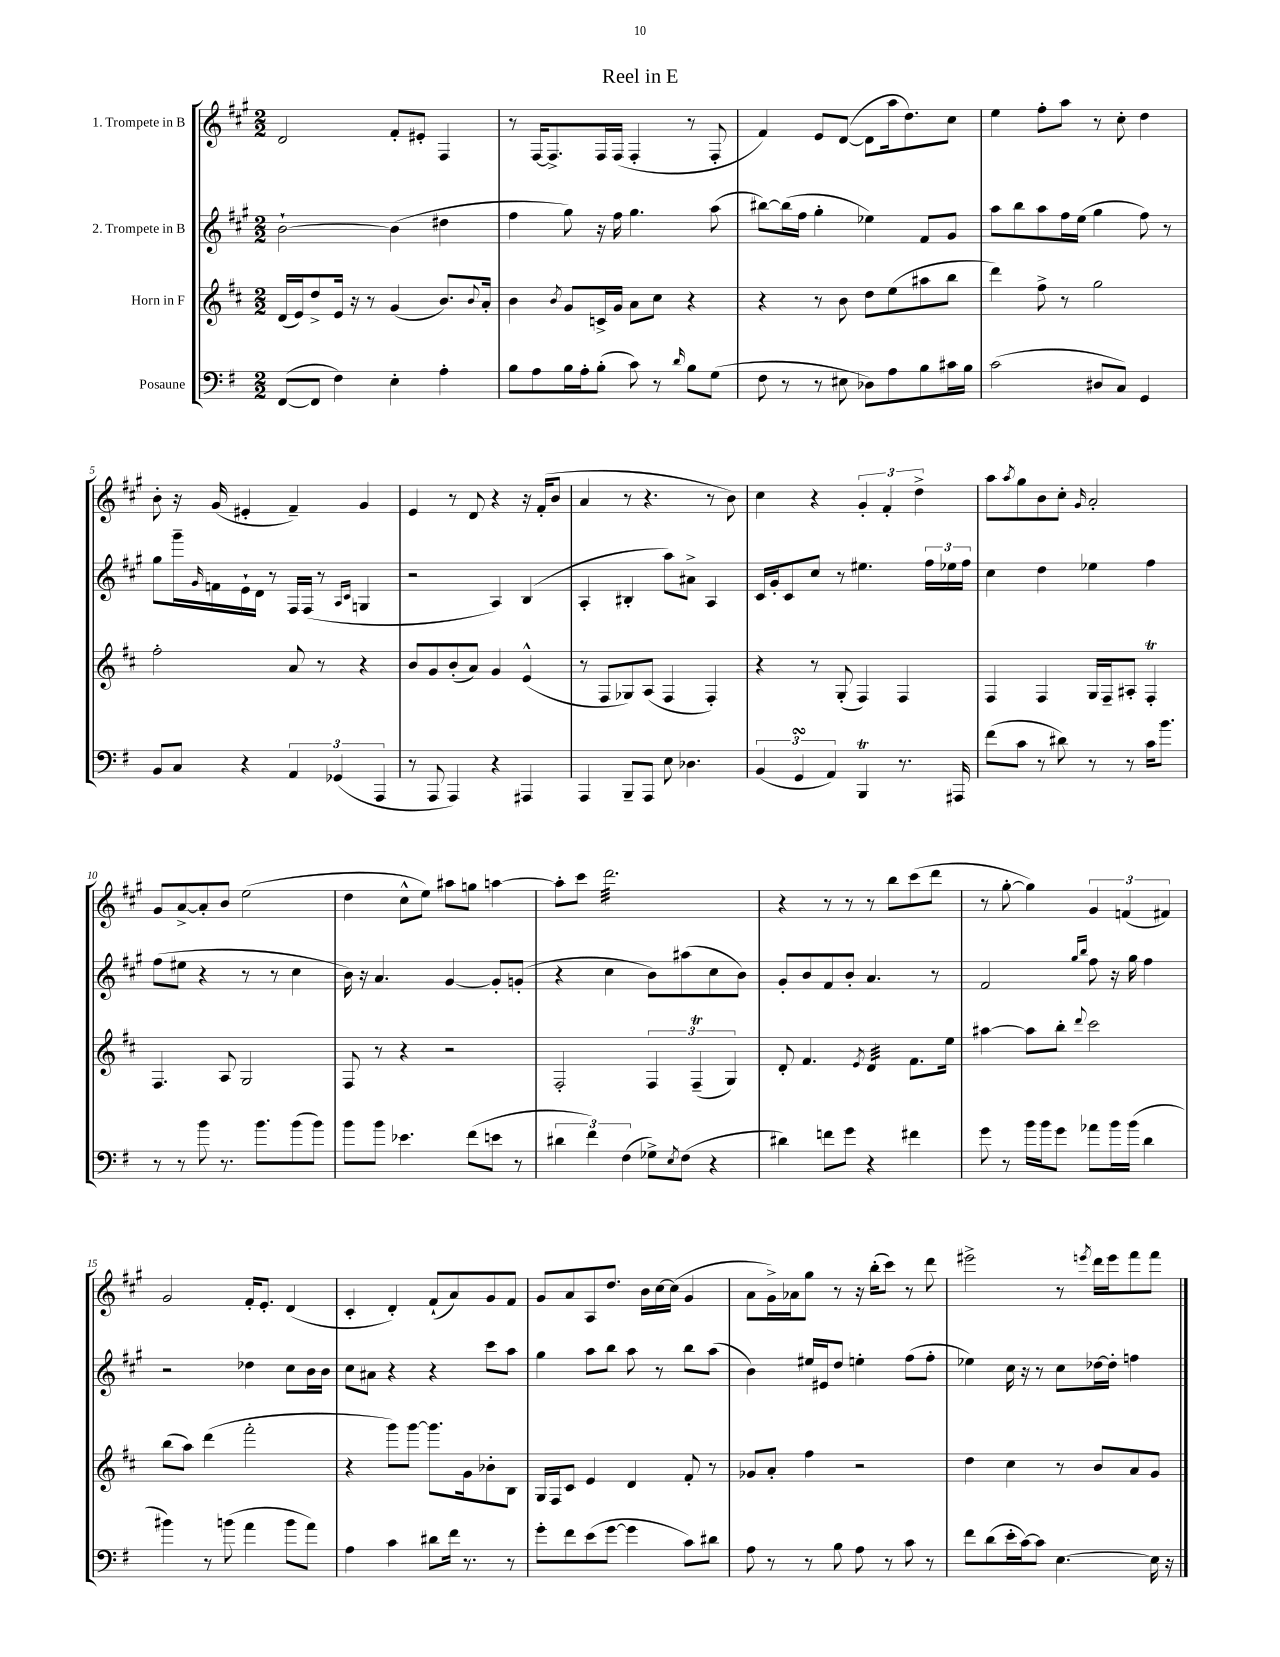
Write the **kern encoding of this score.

**kern	**kern	**kern	**kern
*staff4	*staff3	*staff2	*staff1
*clefF4	*clefG2	*clefG2	*clefG2
*k[f#]	*k[f#c#]	*k[f#c#g#]	*k[f#c#g#]
*M2/2	*M2/2	*M2/2	*M2/2
([8FF#/L	(16d/LL	[2b`\	2d/
.	16e/J)	.	.
8FF#/]J	8dd^/	.	.
4F#\)	16e/Jk	.	.
.	16r	.	.
.	8r	.	.
4E'\	(4g/	(4b\]	8f#'/L
.	.	.	8e#'/J
4A'\	8.b/L)	4dd#\	4F#/
.	8qqb/	.	.
.	16a'/Jk	.	.
=	=	=	=
8B\L	4b\	4ff#\	8r
8A\	.	.	[16F#/LK
.	.	.	8.F#^/]
.	8qb/	.	.
16B\L	8g/L	8gg#\)	.
16A'\J	.	.	.
(8B'\J	16c^/L	16r	16F#/L
.	16g/JJ	16ff#\	(16F#/JJ
8c\)	8a\L	4.gg#\	4F#'/
8r	8cc#\J	.	.
16qqd/	.	.	.
8B\L	4r	.	8r
(8G\J	.	(8aa\	8F#'/
=	=	=	=
8F#\	4r	[8bb#\L)	4f#/)
8r	.	(16bb#\]L	.
.	.	16ff#\JJ	.
8r	8r	4gg#'\	8e/L
8E#\	8b\	.	([8d/J
8D-\L)	8dd\L	4ee-\)	8d\]L
8A\	(8ee\	.	16aa\k
.	.	.	8.dd\)
8B\	8aa#\	8f#/L	.
16c#\L	8bb\J	8g#/J	8cc#\J
16B\JJ	.	.	.
=	=	=	=
(2c\	4ddd\)	8aa\L	4ee\
.	.	8bb\	.
.	8ff#^\	8aa\	8ff#'\L
.	8r	16ff#\L	8aa\J
.	.	(16ee\JJ	.
8D#/L	2gg\	4gg#\	8r
8C/J)	.	.	8cc#'\
4GG/	.	8ff#\)	4dd\
.	.	8r	.
=	=	=	=
8BB/L	2ff#'\	8gg#\L	8b'\
8C/J	.	16ggg#~\L	16r
.	.	16qqg#/	.
.	.	16f\	(16g#/
4r	.	16e`\	4e#'/
.	.	16d\JJ	.
.	.	8r	.
6AA/	8a/	16F#/LL	4f#~/)
.	.	(16F#/JJ	.
.	8r	8r	.
(6GG-/	.	.	.
.	.	16qqA/LL	.
.	.	16qqc#/JJ	.
.	4r	4G/	4g#/
6AAA/	.	.	.
=	=	=	=
8r	8b/L	2r	4e/
8AAA/	8g/	.	.
4AAA/)	(8b'/	.	8r
.	8a/J)	.	8d/
4r	4g/	4A/)	4r
4AAA#/	(4e^^/	(4B/	16r
.	.	.	(16f#'/LK
.	.	.	8b/J
=	=	=	=
4AAA/	8r	4A'/	4a/
.	8F#/L	.	.
8BBB~/L	8G-/)	4B#'/	8r
8AAA/J	(8A/J	.	4.r
8E\	4F#/	8aa\L)	.
4.D-\	.	8a#^\J	.
.	4F#'/)	4A/	8r
.	.	.	8b\)
=	=	=	=
(6BB/	4r	16c#/LL	4cc#\
.	.	16g#'/J	.
.	.	8c#/	.
6GG/	.	.	.
.	8r	8cc#/J	4r
6AA/)	.	.	.
.	(8G'/	8r	.
4BBB/	4F#/)	4.ee#\	6g#'/
.	.	.	6f#'/
8.r	4F#/	.	.
.	.	.	6dd^\
.	.	24ff#\LL	.
.	.	24ee-\	.
16AAA#/	.	.	.
.	.	24ff#\JJ	.
=	=	=	=
(8f#\L	4F#/	4cc#\	8aa\L
.	.	.	8qaa/
8c\J	.	.	8gg#\
8r	4F#/	4dd\	8b\
8d#\)	.	.	8cc#'\J
.	.	.	16qqg#/
8r	16G/LL	4ee-\	2a'/
.	16F#~/J	.	.
8r	8A#'/J	.	.
16c\LK	4F#'/	4ff#\	.
8.b\J	.	.	.
=	=	=	=
8r	4.F#/	(8ff#\L	8g#/L
8r	.	8ee#\J	[8a^/
8b\	.	4r	8a'/]
8.r	8A/	.	8b/J
.	2G/	8r	(2ee\
8.b\L	.	.	.
.	.	8r	.
(8b\	.	4cc#\	.
8b\J)	.	.	.
=	=	=	=
8b\L	8F#/	16b\)	4dd\
.	.	16r	.
8b\J	8r	4.a/	.
4.e-\	4r	.	8cc#^^\L
.	.	.	8ee\J)
.	2r	[4g#/	8aa#\L
(8f#\L	.	.	8gg\J
8e\J	.	8g#'/]L	[4aa\
8r	.	(8g'/J	.
=	=	=	=
6d#\	2F#'/	4r	8aa'\]L
.	.	.	8ccc#\J
6f#\)	.	.	.
.	.	4cc#\	2.ddd\
(6F#\	.	.	.
8G-^\L)	6F#/	8b\L)	.
8qE/	.	.	.
(8F#\J	.	(8aa#\	.
.	(6F#~/	.	.
4r	.	8cc#\	.
.	6G/)	.	.
.	.	8b\J)	.
=	=	=	=
4d#\)	8d'/	8g#'/L	4r
.	4.f#/	8b/	.
8f\L	.	8f#/	8r
8g\J	.	8b'/J	8r
.	8qe/	.	.
4r	4d/	4.a/	8r
.	.	.	8bb\L
4f#\	8.f#\L	.	(8ccc#\
.	.	8r	8ddd\J
.	16ee\Jk	.	.
=	=	=	=
8g\	[4aa#\	2f#/	8r
8r	.	.	[8gg#'\
16b\LL	8aa#\]L	.	4gg#\])
16b\J	.	.	.
8g\J	8bb'\J	.	.
.	.	16qqgg#/LL	.
.	8qqddd/	16qqbb/JJ	.
8a-\L	2ccc#\	8ff#\	6g#/
16b\L	.	16r	.
.	.	.	(6f/
(16b\JJ	.	16gg#\	.
4d\	.	4ff#\	.
.	.	.	6f#/)
=	=	=	=
4b#\)	(8bb\L	2r	2g#/
.	8aa\J)	.	.
8r	(4ddd\	.	.
(8b\	.	.	.
4a\	2fff#'\	4dd-\	16f#'/LK
.	.	.	8.e'/J
8b\L	.	8cc#\L	(4d/
8a\J)	.	16b\L	.
.	.	16b\JJ	.
=	=	=	=
4A\	4r	8cc#\L	4c#'/
.	.	8a#\J	.
4c\	8ggg\L)	4r	4d'/)
.	[8ggg\J	.	.
8d#\L	8.ggg\]L	4r	(8f#`/L
16f#\Jk	.	.	8a/)
8.r	16g\k	.	.
.	8b-'\	8ccc#\L	8g#/
8r	8B\J	8aa\J	8f#/J
=	=	=	=
8g'\L	16G/LL	4gg#\	8g#/L
.	16F#/J	.	.
8f#\	8c#/J	.	8a/
(8e\	4e/	8aa\L	8A/
[8g\J	.	8bb\J	8.dd/J
4g\]	4d/	8aa\	.
.	.	.	16b\LL
.	.	8r	[16cc#\
.	.	.	(16cc#\]JJ
8c\L)	8f#'/	8bb\L	4g#/
8d#\J	8r	(8aa\J	.
=	=	=	=
8A\	8g-/L	4b\)	8a\L
8r	8a'/J	.	16g#^\L)
.	.	.	16a-\J
8r	4ff#\	16ee#/LL	8gg#\J
.	.	16e#/J	.
8B\	.	8dd/J	8r
8A\	2r	4ee'\	16r
.	.	.	(16bb'\LK
8r	.	.	8ccc#\J)
8c\	.	(8ff#\L	8r
8r	.	8ff#'\J	8ddd\
=	=	=	=
8f#\L	4dd\	4ee-\)	2eee#^\
(8d\	.	.	.
16e'\L	4cc#\	16cc#\	.
[16c\J)	.	16r	.
8c\]J	.	8r	.
[4.E\	8r	8cc#\L	8r
.	.	.	8qeee/
.	8b/L	[16dd-\L	16ddd\LL
.	.	16dd-'\]JJ	16eee\J
.	8a/	4ff\	8fff#\
16E\]	8g/J	.	8fff#\J
16r	.	.	.
==	==	==	==
*-	*-	*-	*-
